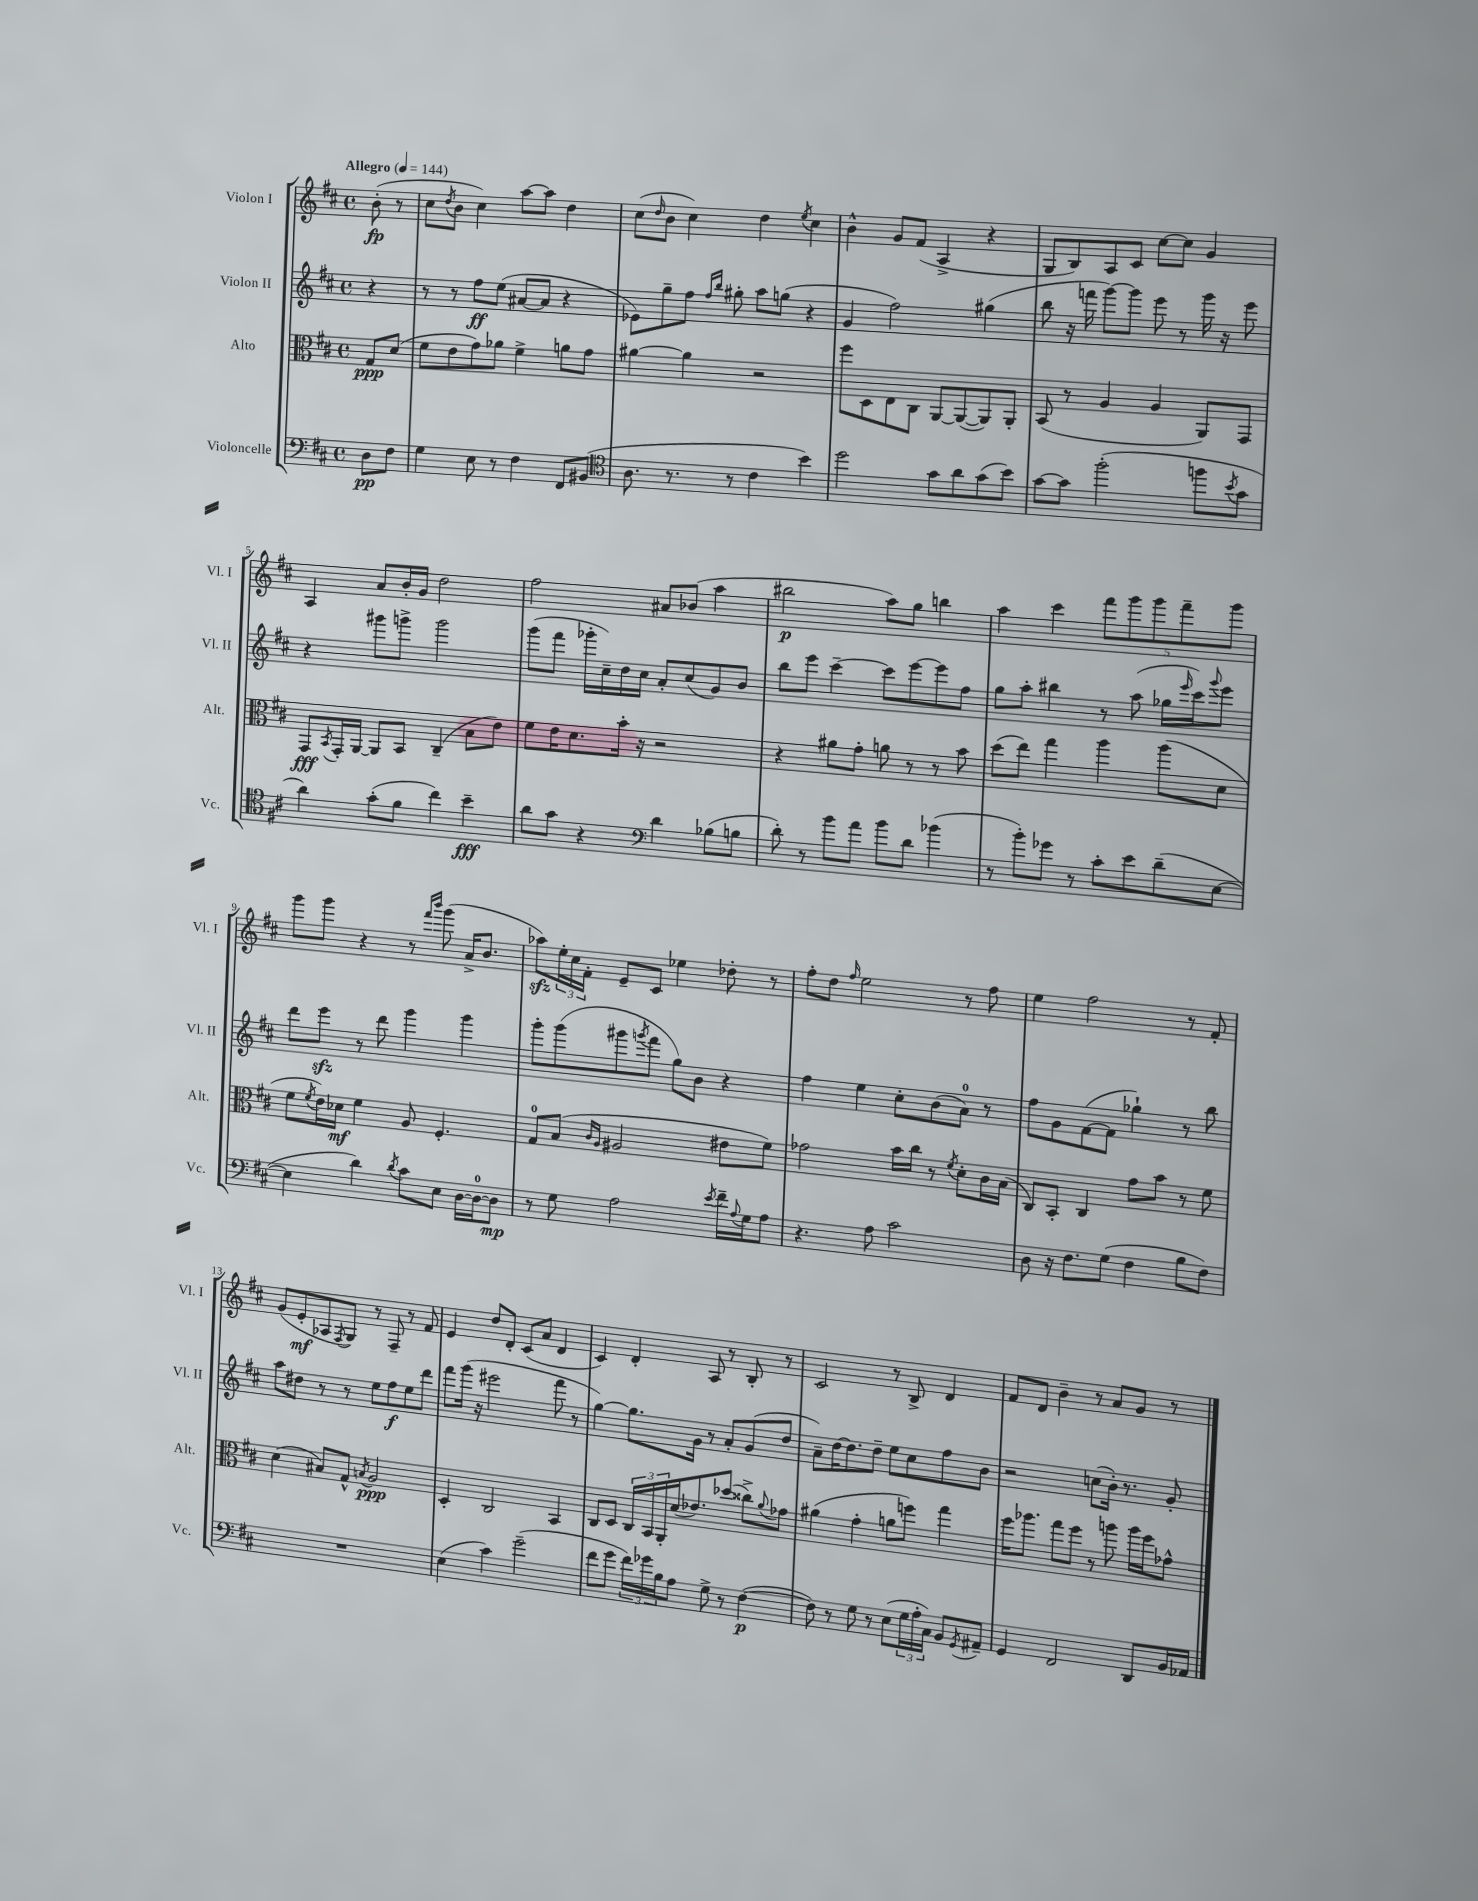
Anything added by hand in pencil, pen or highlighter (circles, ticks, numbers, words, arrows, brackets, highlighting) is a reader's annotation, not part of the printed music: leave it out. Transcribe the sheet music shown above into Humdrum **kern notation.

**kern	**kern	**kern	**kern
*staff4	*staff3	*staff2	*staff1
*clefF4	*clefC3	*clefG2	*clefG2
*k[f#c#]	*k[f#c#]	*k[f#c#]	*k[f#c#]
*M4/4	*M4/4	*M4/4	*M4/4
*met(c)	*met(c)	*met(c)	*met(c)
*MM144	*MM144	*MM144	*MM144
8D	8G	4r	(8b'
8F#	(8d	.	8r
=	=	=	=
4G	8f#	8r	8cc#
.	.	.	8qdd
.	8e	8r	8b
8E	8g)	8ff#	4cc#)
8r	8a-	(8ee	.
4F#	4f#^	[8a#	[8aa
.	.	8a#]	8aa]
8FF#	8a	4r	4dd
(8BB#	8g	.	.
=	=	=	=
*clefC4	*	*	*
8.A	[4a#	8e-)	(8cc#
.	.	.	16qqdd
.	.	8gg~	8b
8.r	.	.	.
.	4a#]	8ff#	4cc#)
.	.	16qqff#	.
.	.	16qqbb	.
8r	.	8gg#'	.
4c#	2r	8aa	4dd
.	.	(8gg	.
.	.	.	8qee
4b)	.	4r	4cc#
=	=	=	=
2dd	8ff#	4g	4b^^
.	8D	.	.
.	8E	2ff#)	8g
.	8C#	.	(8f#
8g	[8AA	.	4A^
8a	(8AA_	.	.
(8g	8AA])	(4gg#	4r
8b)	8AA'	.	.
=	=	=	=
[8g	(8BB	8bb	8G
8g]	8r	16r	8B)
.	.	16fff	.
(2ff#'	4A	[8ggg)	8A
.	.	8ggg]	8c#
.	4A	8eee	[8cc#
.	.	8r	8cc#]
8ff	8AA)	16ggg	4g
.	.	16r	.
8qb	.	.	.
8g	8GG	8eee	.
=	=	=	=
4a)	8GG	4r	4A
.	8qBB	.	.
.	16GG'	.	.
.	[16AA	.	.
(8g'	8AA]	8ggg#	8a
8f#	8BB	8ggg^	16b'
.	.	.	16g
4cc#)	(4C#~	2ggg	2dd
4b~	8B	.	.
.	8e)	.	.
=	=	=	=
8a	8f#	(8ggg	2ff#
8g	16e	8fff#	.
.	8.d	.	.
4r	.	16ggg-'	.
.	.	16cc#~)	.
.	16b'	16dd	.
.	16r	16cc#	.
*clefF4	*	*	*
4d	2r	8a'	8a#
.	.	(8cc#	(8b-
(8B-	.	8g)	4aa
8B	.	8b	.
=	=	=	=
8d')	4r	8bb	2bb#
8r	.	8eee	.
8b	8a#	[4ccc#~	.
8a	8g'	.	.
8b	8a	8ccc#]	8aa)
8d	8r	[8eee	8gg
(4b-	8r	8eee]	4bb
.	8b	8ff#	.
=	=	=	=
8r	(8dd	8gg	4aa
8b')	8ee)	8aa'	.
8g-	4gg	4bb#	4ccc#
8r	.	.	.
8c#'	4aa	8r	10fff#
.	.	.	10ggg
8e	.	(8aa	.
.	.	.	10ggg
(8d~	(8aa	16gg-	.
.	.	.	10fff#~
.	.	16qqeee	.
.	.	16ccc#)	.
.	.	8qqggg	.
[8E	8d	8eee	.
.	.	.	10ggg
=	=	=	=
4E]	8f#	8ddd	8ggg
.	8qf#	.	.
.	16e)	8eee	8ggg
.	16d-	.	.
4d)	4f#	8r	4r
.	.	8ddd	.
8qd	.	.	.
8c#	8A	4ggg	8r
.	.	.	16qqfff#
.	.	.	16qqbbb
8E	4.F#'	.	(8ggg
[16D	.	4ggg	16a^
16D_	.	.	8.b
8D]	.	.	.
=	=	=	=
8r	8G	8ggg'	8aa-)
8G	(8B	(8ggg	24ee'
.	.	.	24cc#
.	.	.	24f#'
.	16qqc#	.	.
.	16qqA	.	.
2A	2A#	8ggg#	8e~
.	.	8qggg	.
.	.	8fff#	8c#
.	.	8gg)	4ee-
.	.	8b	.
8qe	.	.	.
16f#~	8e#	4r	8dd-'
8qqA	.	.	.
16G	.	.	.
8A	8f#)	.	8r
=	=	=	=
4.r	2g-	4ff#	8ff#'
.	.	.	8dd
.	.	.	16qqff#
.	.	4ee	2ee
8A	.	.	.
2c#	16b	8cc#'	.
.	16cc#	.	.
.	8r	(8b	.
.	8qf#	.	.
.	8d'	8a)	8r
.	16c#	8r	8ff#
.	(16B	.	.
=	=	=	=
8D	8C#)	8ff#	4ee
16r	8BB'	8g	.
8.F#	.	.	.
.	4C#	([8f#	2ff#
(8G	.	8f#]	.
4F#	8g	4gg-`)	.
.	8b	.	.
8B	8r	8r	8r
8F#)	8f#	8bb	8f#'
=	=	=	=
1r	(4d	8aa	(8g
.	.	8dd#	8e'
.	8B#)	8r	8A-
.	.	.	8qF#
.	8G^^	8r	8G)
.	8qB	.	.
.	2A	8ee	8r
.	.	8ff#	8F#~
.	.	8ee	8r
.	.	8ddd	8f#
=	=	=	=
(4E	4D'	8fff#	4e
.	.	(16ggg	.
.	.	16r	.
4c#)	2C#	2eee#	8dd
.	.	.	8d'
(2g~	.	.	(8c#
.	.	.	8a
.	4BB	8fff#	4d
.	.	8r	.
=	=	=	=
8f#	8C#	[4gg)	4c#)
8g	8D	.	.
24f#)	24C#	8.gg]	4d'
24g-	24BB	.	.
24B	24AA'	.	.
8A	(16d	.	.
.	8.e-)	16g	.
8G^	.	8r	8A
8r	(8dd-	8a'	8r
([4F#	8cc##^)	(8g	8B'
.	8qqa	.	.
.	8g-	8dd	8r
=	=	=	=
8F#])	(4a#	8a~)	2c#
8r	.	[16dd	.
.	.	8.dd]	.
8G	4g'	.	.
8r	.	8dd~	.
(8E	8a	8ee	8r
24G	8ff)	8cc#	8B^
24A'	.	.	.
24C#)	.	.	.
8BB	4gg	8ff#	4d
8qGG	.	.	.
8AA#~	.	8b	.
=	=	=	=
4GG	16ff#	2r	8f#
.	8.aa-	.	.
.	.	.	8d
2FF#	8gg	.	4b~
.	8ff#	.	.
.	8r	(8cc	8r
.	8aa	16b')	8a
.	.	8.r	.
8DD	16aa	.	8g
.	16ff#	.	.
16BB	8g-^^	8g'	8r
16AA-	.	.	.
==	==	==	==
*-	*-	*-	*-
